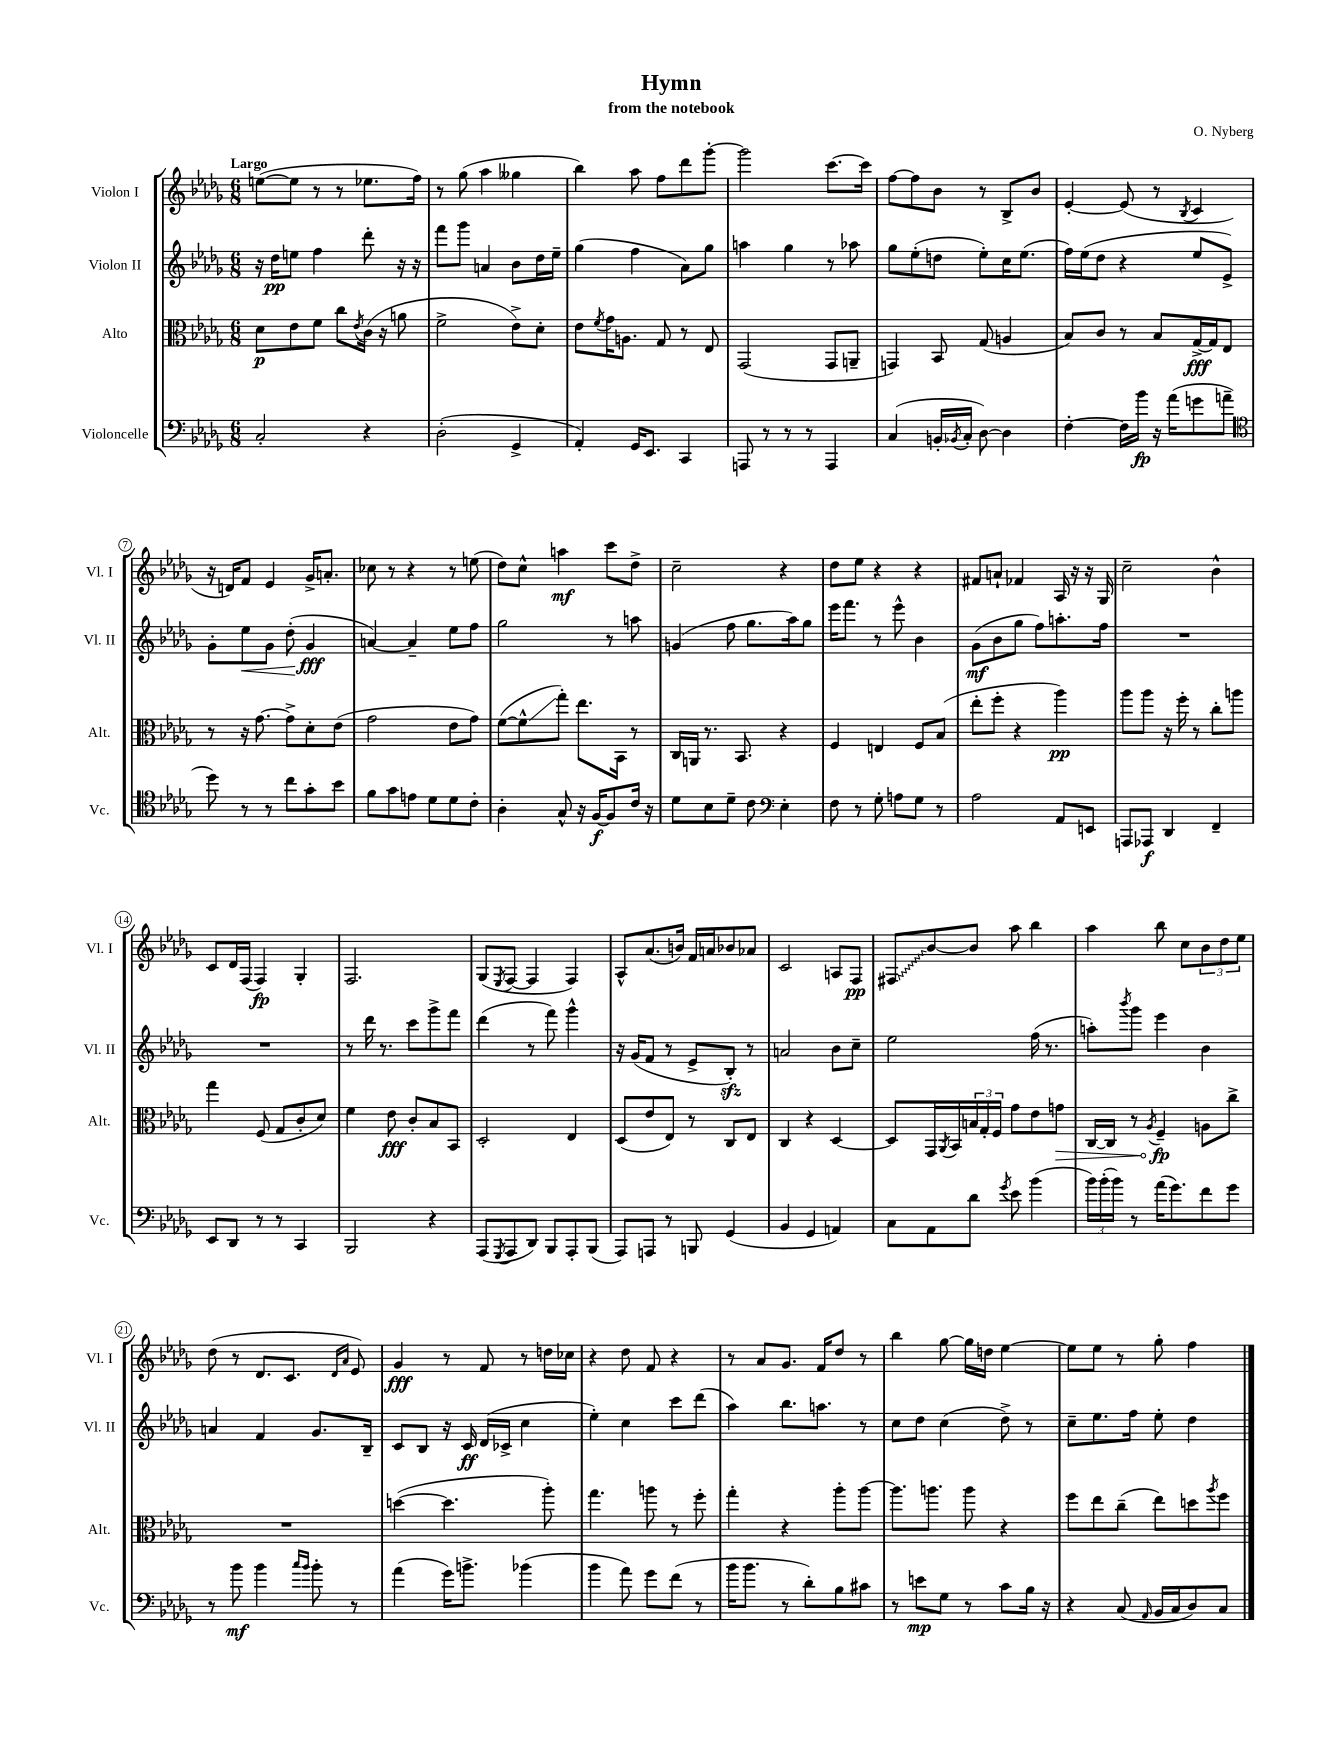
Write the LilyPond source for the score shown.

\header { title = "Hymn" composer = "O. Nyberg" subtitle = "from the notebook" }
<<
\new StaffGroup <<
\new Staff = "s0" \with { instrumentName = "Violon I" shortInstrumentName = "Vl. I" } {
    \clef treble \key des \major \numericTimeSignature \time 6/8 \tempo "Largo"
    e''8~( e''8 r8 r8 ees''8. f''16) |
    r8 ges''8( aes''4 geses''4 |
    bes''4) aes''8 f''8 des'''8 ges'''8~-. |
    ges'''2 c'''8.~ c'''16 |
    f''8~ f''8 bes'8 r8 bes8-> bes'8 |
    ees'4~-. ees'8( r8 \acciaccatura { bes8 } c'4 |
    r16 d'16) f'8 ees'4 ges'16-> a'8.-. |
    ces''8 r8 r4 r8 e''8( |
    des''8) c''8-^ a''4\mf c'''8 des''8-> |
    c''2-- r4 |
    des''8 ees''8 r4 r4 |
    fis'8 a'8-! fes'4 aes16 r16 r16 ges16 |
    c''2-- bes'4-^ |
    c'8 des'16 f16( f4\fp) ges4-. |
    f2. |
    ges8( \acciaccatura { ees8 } f8~ f4 f4) |
    aes8-^ aes'8.( b'16) f'16 a'16 bes'8 aes'8 |
    c'2 a8 f8\pp |
    \once \override Glissando.style = #'zigzag fis8\glissando bes'8~ bes'8 aes''8 bes''4 |
    aes''4 bes''8 c''8 \tuplet 3/2 { bes'8 des''8 ees''8 } |
    des''8( r8 des'8. c'8. \grace { des'16 aes'16 } ees'8) |
    ges'4\fff r8 f'8 r8 d''16 ces''16 |
    r4 des''8 f'8 r4 |
    r8 aes'8 ges'8. f'16 des''8 r8 |
    bes''4 ges''8~ ges''16 d''16 ees''4~ |
    ees''8 ees''8 r8 ges''8-. f''4 \bar "|." |
}
\new Staff = "s1" \with { instrumentName = "Violon II" shortInstrumentName = "Vl. II" } {
    \clef treble \key des \major \numericTimeSignature \time 6/8
    r16 des''16\pp e''8 f''4 des'''8-. r16 r16 |
    f'''8 ges'''8 a'4 bes'8 des''16 ees''16-- |
    ges''4( f''4 aes'8) ges''8 |
    a''4 ges''4 r8 aes''8 |
    ges''8 ees''8-.( d''8 ees''8-.) c''16 ees''8.( |
    f''16) ees''16( des''8 r4 ees''8 ees'8->) |
    ges'8-. ees''8\< ges'8 des''8-.\!( ges'4\fff |
    a'4~) a'4-- ees''8 f''8 |
    ges''2 r8 a''8 |
    g'4( f''8 ges''8. aes''16) ges''8 |
    ees'''16 f'''8. r8 ees'''8-^ bes'4 |
    ges'8\mf( bes'8 ges''8 f''8) a''8.-. f''16 |
    R2. |
    R2. |
    r8 des'''16 r8. c'''8 ges'''8-> f'''8 |
    des'''4( r8 f'''8) ges'''4-^ |
    r16 ges'16( f'8 r8 ees'8-> bes8-.\sfz) r8 |
    a'2 bes'8 c''8-- |
    ees''2 f''16( r8. |
    a''8-.) \acciaccatura { bes'''8 } ges'''8 ees'''4 bes'4 |
    a'4 f'4 ges'8. bes16-- |
    c'8 bes8 r16 c'16\ff des'16( ces'16-> c''4 |
    ees''4-.) c''4 c'''8 des'''8( |
    aes''4) bes''8. a''8. r8 |
    c''8 des''8 c''4( des''8->) r8 |
    c''8-- ees''8. f''16 ees''8-. des''4 \bar "|." |
}
\new Staff = "s2" \with { instrumentName = "Alto" shortInstrumentName = "Alt." } {
    \clef alto \key des \major \numericTimeSignature \time 6/8
    des'8\p ees'8 f'8 c''8 \acciaccatura { ees'8 } c'16( r16 a'8 |
    f'2-> ees'8->) des'8-. |
    ees'8 \acciaccatura { f'8 } ges'16 a8. ges8 r8 ees8 |
    ges,2( ges,8 a,8-- |
    g,4) bes,8 ges8( a4 |
    bes8) c'8 r8 bes8 ges16~->\fff ges16 ees8 |
    r8 r16 ges'8.~ ges'8-> des'8-. ees'8( |
    ges'2 ees'8 ges'8) |
    f'8~( f'8-^\glissando ges''8-.) ees''8. bes,16 r8 |
    c16 a,16 r8. bes,8. r4 |
    f4 e4 f8 bes8( |
    ees''8-. f''8-. r4 aes''4\pp) |
    aes''8 aes''8 r16 f''16-. r8 c''8-. a''8 |
    ges''4 f8( ges8 c'8-. des'8) |
    f'4 ees'8\fff c'8-. bes8 bes,8 |
    des2-. ees4 |
    des8( ees'8 ees8) r8 c8 ees8 |
    c4 r4 des4~ |
    des8 ges,16 \acciaccatura { aes,8 } bes,16 \tuplet 3/2 { b16 ges16-. f16 } ges'8 ees'8 \once \override Hairpin.circled-tip = ##t g'8\> |
    c16~ c16 r8 \acciaccatura { aes8 } f4--\fp\! a8 c''8-> |
    R2. |
    d''4~( d''4. aes''8-.) |
    ges''4. a''8 r8 f''8-. |
    ges''4-. r4 aes''8-. aes''8~ |
    aes''8. a''8. a''8 r4 |
    f''8 ees''8 c''8--( ees''8) d''8 \acciaccatura { aes''8 } f''8 \bar "|." |
}
\new Staff = "s3" \with { instrumentName = "Violoncelle" shortInstrumentName = "Vc." } {
    \clef bass \key des \major \numericTimeSignature \time 6/8
    c2-. r4 |
    des2-.( ges,4-> |
    aes,4-.) ges,16 ees,8. c,4 |
    a,,8 r8 r8 r8 a,,4 |
    c4( b,16-. \acciaccatura { bes,8 } c16-. des8~) des4 |
    f4~-. f16 bes'16\fp r16 aes'16( g'8 a'8-- |
    \clef tenor des''8) r8 r8 c''8 ges'8-. bes'8 |
    f'8 ges'8 e'8 des'8 des'8 c'8-. |
    aes4-. ges8-^ r16 f16~\f f8 c'16 r16 |
    des'8 bes8 des'8-- c'8 \clef bass ees4-. |
    f8 r8 ges8-. a8 ges8 r8 |
    aes2 aes,8 e,8 |
    a,,8 aes,,8\f des,4 f,4-- |
    ees,8 des,8 r8 r8 c,4 |
    bes,,2 r4 |
    aes,,8( \acciaccatura { ges,,8 } aes,,8 des,8) bes,,8 aes,,8-. bes,,8( |
    aes,,8) a,,8 r8 b,,8 ges,4( |
    bes,4 ges,4 a,4) |
    c8 aes,8 des'8 \acciaccatura { ges'8 } ees'8 bes'4( |
    \tuplet 3/2 { bes'16) bes'16-.( bes'16) } r8 aes'16( ges'8.) f'8 ges'8 |
    r8 bes'8\mf bes'4 \grace { c''16 bes'16 } bes'8-. r8 |
    aes'4( ges'16) b'8.-> bes'4( |
    bes'4 aes'8) ges'8 f'8( r8 |
    bes'16 bes'8. r8 des'8-.) bes8 cis'8 |
    r8 e'8\mp ges8 r8 c'8 bes16 r16 |
    r4 c8( \grace { aes,16 } bes,16 c16 des8) c8 \bar "|." |
}
>>
>>
\layout { \context { \Score \override BarNumber.stencil = #(make-stencil-circler 0.1 0.3 ly:text-interface::print) } }
